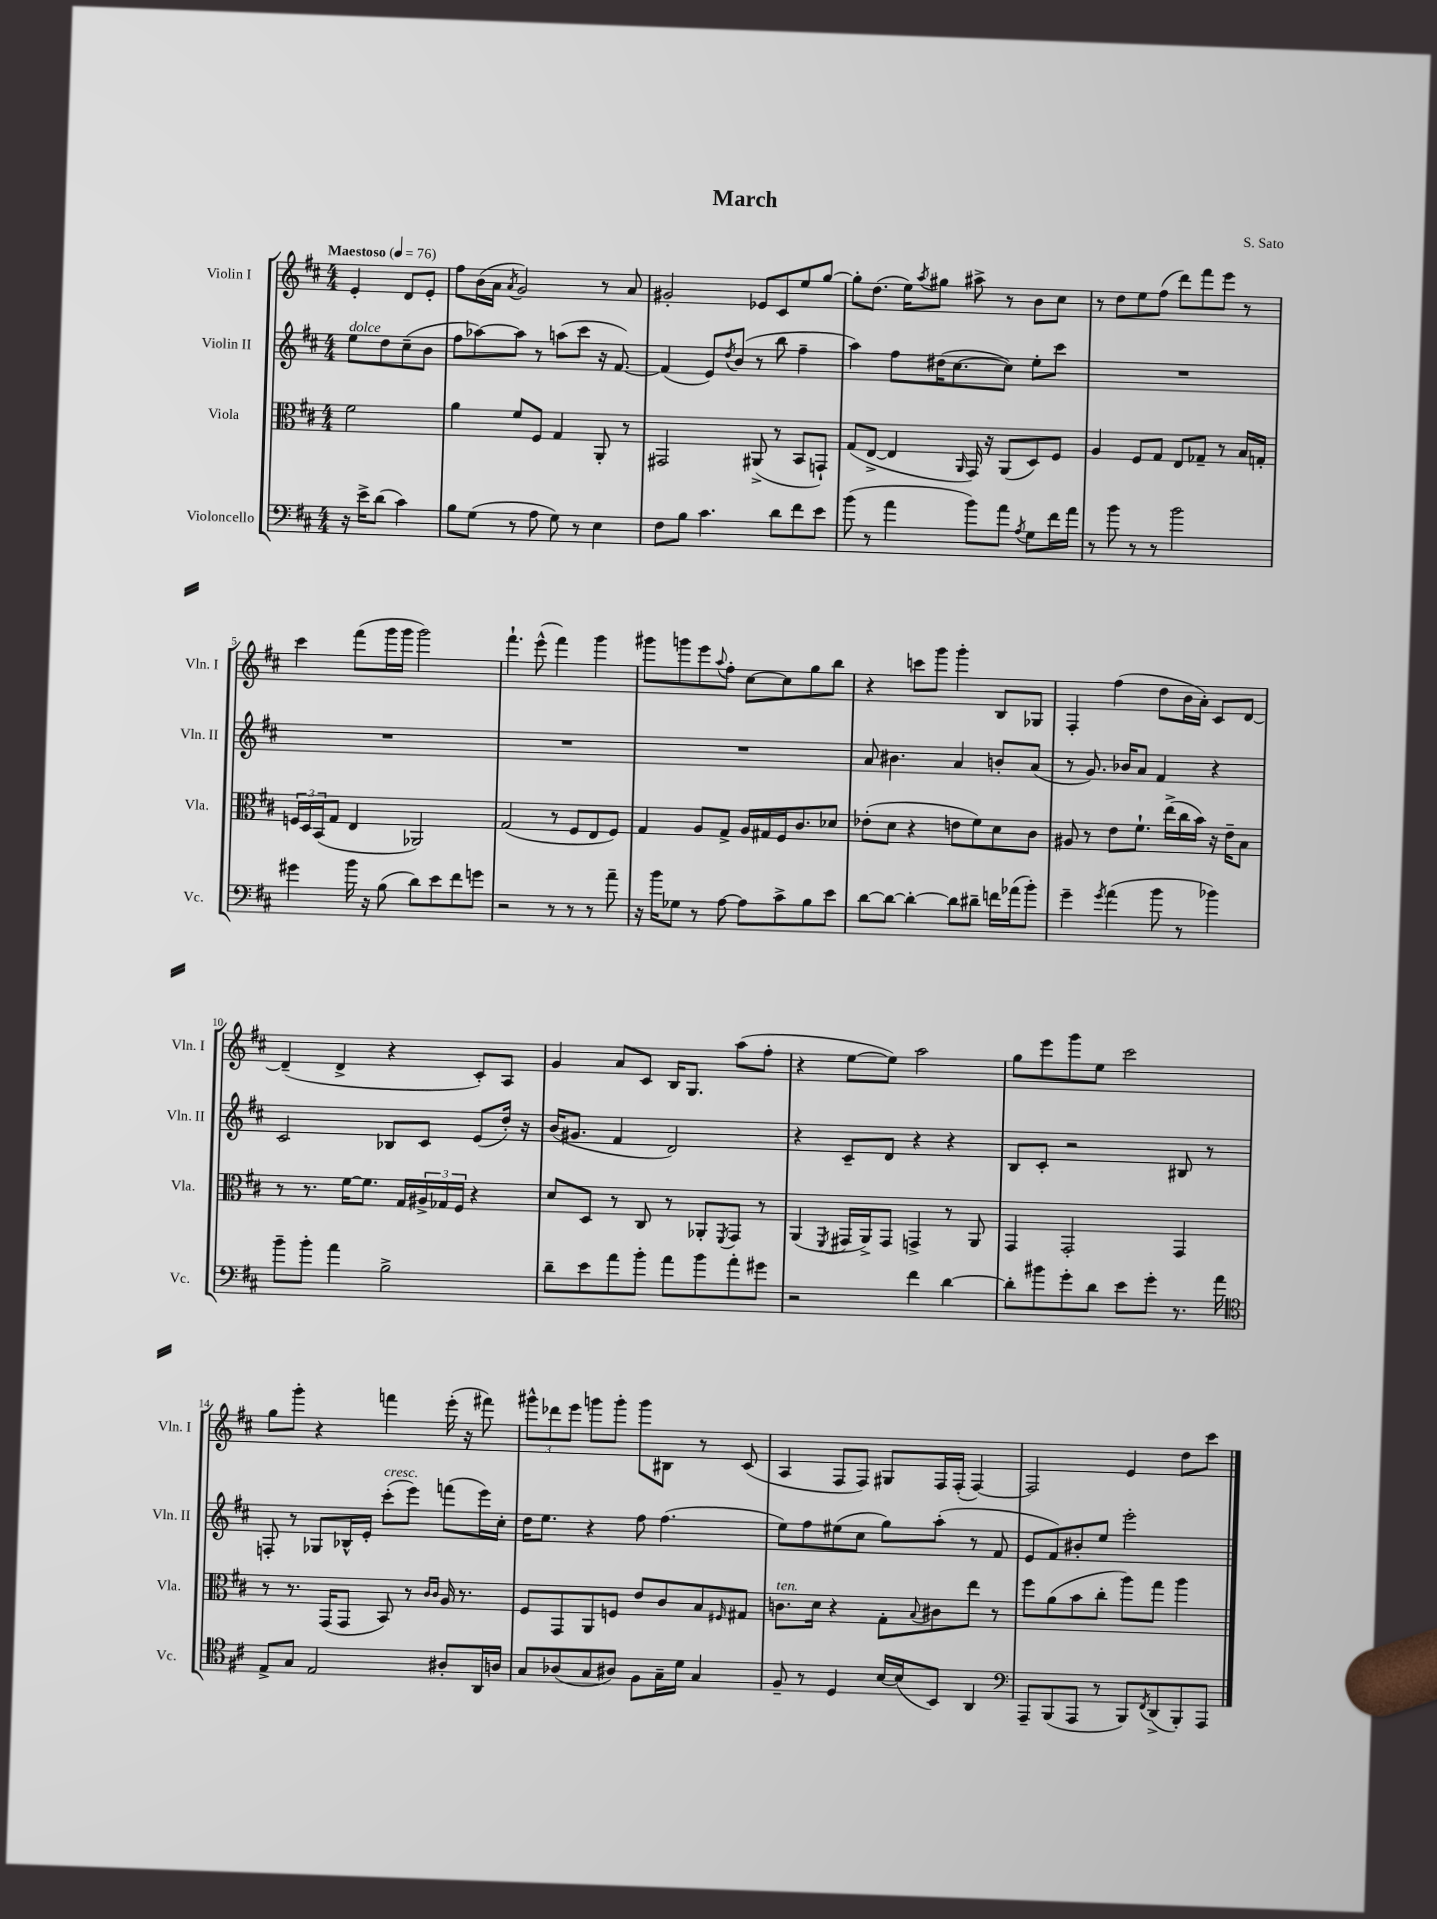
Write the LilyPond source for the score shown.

\header { title = "March" composer = "S. Sato" }
<<
\new StaffGroup <<
\new Staff = "s0" \with { instrumentName = "Violin I" shortInstrumentName = "Vln. I" } {
    \clef treble \key d \major \numericTimeSignature \time 4/4 \partial 2 \tempo "Maestoso" 4 = 76
    e'4-. d'8 e'8-. |
    fis''8 b'16( a'16 \acciaccatura { a'8 } g'2) r8 a'8 |
    gis'2-. ees'8 cis'8 e''8 g''8~ |
    g''8-. d''8.( e''16) \acciaccatura { a''8 } gis''8 ais''8-> r8 b'8 cis''8 |
    r8 d''8 e''8 fis''8( d'''8) fis'''8 e'''8 r8 |
    cis'''4 fis'''8( g'''16 g'''16 g'''2) |
    fis'''4.-! e'''8-^( fis'''4) g'''4 |
    gis'''8 g'''8 e'''8 \appoggiatura { a''8 } fis''8-. cis''8~ cis''8 g''8 b''8 |
    r4 c'''8 g'''8 g'''4-. b8 ges8 |
    fis4-. fis''4( d''8 b'16 a'16-.) cis'8 d'8~ |
    d'4--( d'4-> r4 cis'8-.) a8 |
    g'4 a'8 cis'8 b16 g8. a''8( fis''8-. |
    r4 e''8~ e''8) a''2 |
    g''8 e'''8 g'''8 e''8 cis'''2 |
    g''8 g'''8-. r4 f'''4 e'''16-.( r16 fis'''8) |
    \tuplet 3/2 { gis'''8-^ des'''8 e'''8 } g'''8 g'''8-. g'''8 bis8 r8 cis'8( |
    a4 fis8 fis8) gis8 fis16 fis16-.( fis4~) |
    fis2 e'4 d''8 cis'''8 \bar "|." |
}
\new Staff = "s1" \with { instrumentName = "Violin II" shortInstrumentName = "Vln. II" } {
    \clef treble \key d \major \numericTimeSignature \time 4/4 \partial 2
    e''8^\markup { \italic "dolce" } d''8 cis''8--( b'8 |
    fis''8 aes''8~) aes''8 r8 a''8( cis'''8 r16 fis'8.~) |
    fis'4( e'8) \acciaccatura { d''8 } b'8( r8 b''8 fis''4-- |
    a''4) fis''8 dis''16( cis''8.~ cis''8) e''8-. cis'''8 |
    R1 |
    R1 |
    R1 |
    R1 |
    a'8 bis'4. a'4 b'8-. a'8( |
    r8 g'8.) bes'16 a'8 fis'4 r4 |
    cis'2 bes8 cis'8 e'8( d''16-.) r16 |
    b'16( gis'8. fis'4 d'2) |
    r4 cis'8-- d'8 r4 r4 |
    b8 cis'8-. r2 bis8 r8 |
    f8-. r8 ges8 bes16-^ e'16-. cis'''8-.^\markup { \italic "cresc." }( e'''8) f'''8( e'''16) cis''16-. |
    d''16 e''8. r4 fis''8 fis''4.( |
    e''8) fis''8 eis''8( cis''8 g''8) a''8-.( r8 fis'8 |
    e'8 fis'8) bis'8-. e''8 e'''2-. \bar "|." |
}
\new Staff = "s2" \with { instrumentName = "Viola" shortInstrumentName = "Vla." } {
    \clef alto \key d \major \numericTimeSignature \time 4/4 \partial 2
    fis'2 |
    a'4 fis'8 fis8 g4 a,8-. r8 |
    gis,2 ais,8->( r8 b,8 g,8-!) |
    g8( e8~-> e4 \grace { a,16 } g,16) r16 a,8( d8) fis8 |
    a4 fis8 g8 e8 ges8-- r8 b16 g16-. |
    \tuplet 3/2 { f16 d16 b,16( } g8 e4 aes,2) |
    g2( r8 fis8 e8 fis8) |
    g4 a8 g8-> a16 gis16 fis16 cis'8. des'8 |
    ees'8-.( d'8 r4 e'8 fis'8) d'8 cis'8 |
    ais8 r8 e'8 fis'8.-! e''16->( cis''16 b'16) r16 e'16-- b8 |
    r8 r8. fis'16~ fis'8. g16 \tuplet 3/2 { ais16-> ges16 fis16 } r4 |
    d'8 d8 r8 cis8 r8 aes,8-. \acciaccatura { fis,8 } g,8 r8 |
    a,4( \acciaccatura { fis,8 } gis,16 a,16->) gis,8 g,4-> r8 a,8 |
    g,4 g,2-. g,4 |
    r8 r8. g,16( g,8 b,8) r8 \grace { cis'16 cis'16 } a16 r8. |
    fis8 g,8 a,8 f8 e'8 cis'8 b8 \grace { fis16 } gis8 |
    c'8.^\markup { \italic "ten." } d'16 r4 g8-. \appoggiatura { b8 } cis'8 e''8 r8 |
    fis''8 a'8( b'8 cis''8-. a''8) g''8 a''4 \bar "|." |
}
\new Staff = "s3" \with { instrumentName = "Violoncello" shortInstrumentName = "Vc." } {
    \clef bass \key d \major \numericTimeSignature \time 4/4 \partial 2
    r16 e'16-> d'8( cis'4) |
    b8 g8( r8 a8 g8) r8 e4 |
    fis8 b8 cis'4. d'8 fis'8 e'8 |
    b'8( r8 a'4 b'8) a'8 \acciaccatura { a8 } g8 fis'16 a'16 |
    r8 b'8 r8 r8 b'2 |
    gis'4 b'16 r16 b8( d'8) e'8 fis'8 g'8 |
    r2 r8 r8 r8 a'8-- |
    r16 b'16 ges8 r8 a8~ a8 cis'8-> b8 e'8 |
    d'8~ d'8~ d'4~-. d'8 dis'8-- f'16 aes'16( b'8-.) |
    g'4-- \acciaccatura { g'8 } a'4( b'8 r8 bes'4) |
    b'8-- b'8-. a'4 b2-> |
    d'8-- e'8 a'8 b'8-. a'8 b'8 a'8-. gis'8 |
    r2 fis'4 d'4~ |
    d'8-. bis'8 g'8-. d'8 e'8 g'8-. r8. a'16 |
    \clef tenor e8-> g8 e2 ais8-. a,16 a16 |
    g8 aes8( g8 ais8) fis8 g16-- d'16 g4 |
    fis8-- r8 d4 b16~ b16( b,8) a,4 |
    \clef bass a,,8-- b,,8( a,,8 r8 b,,8) \acciaccatura { fis,8 } d,8->( b,,8-.) a,,8 \bar "|." |
}
>>
>>
